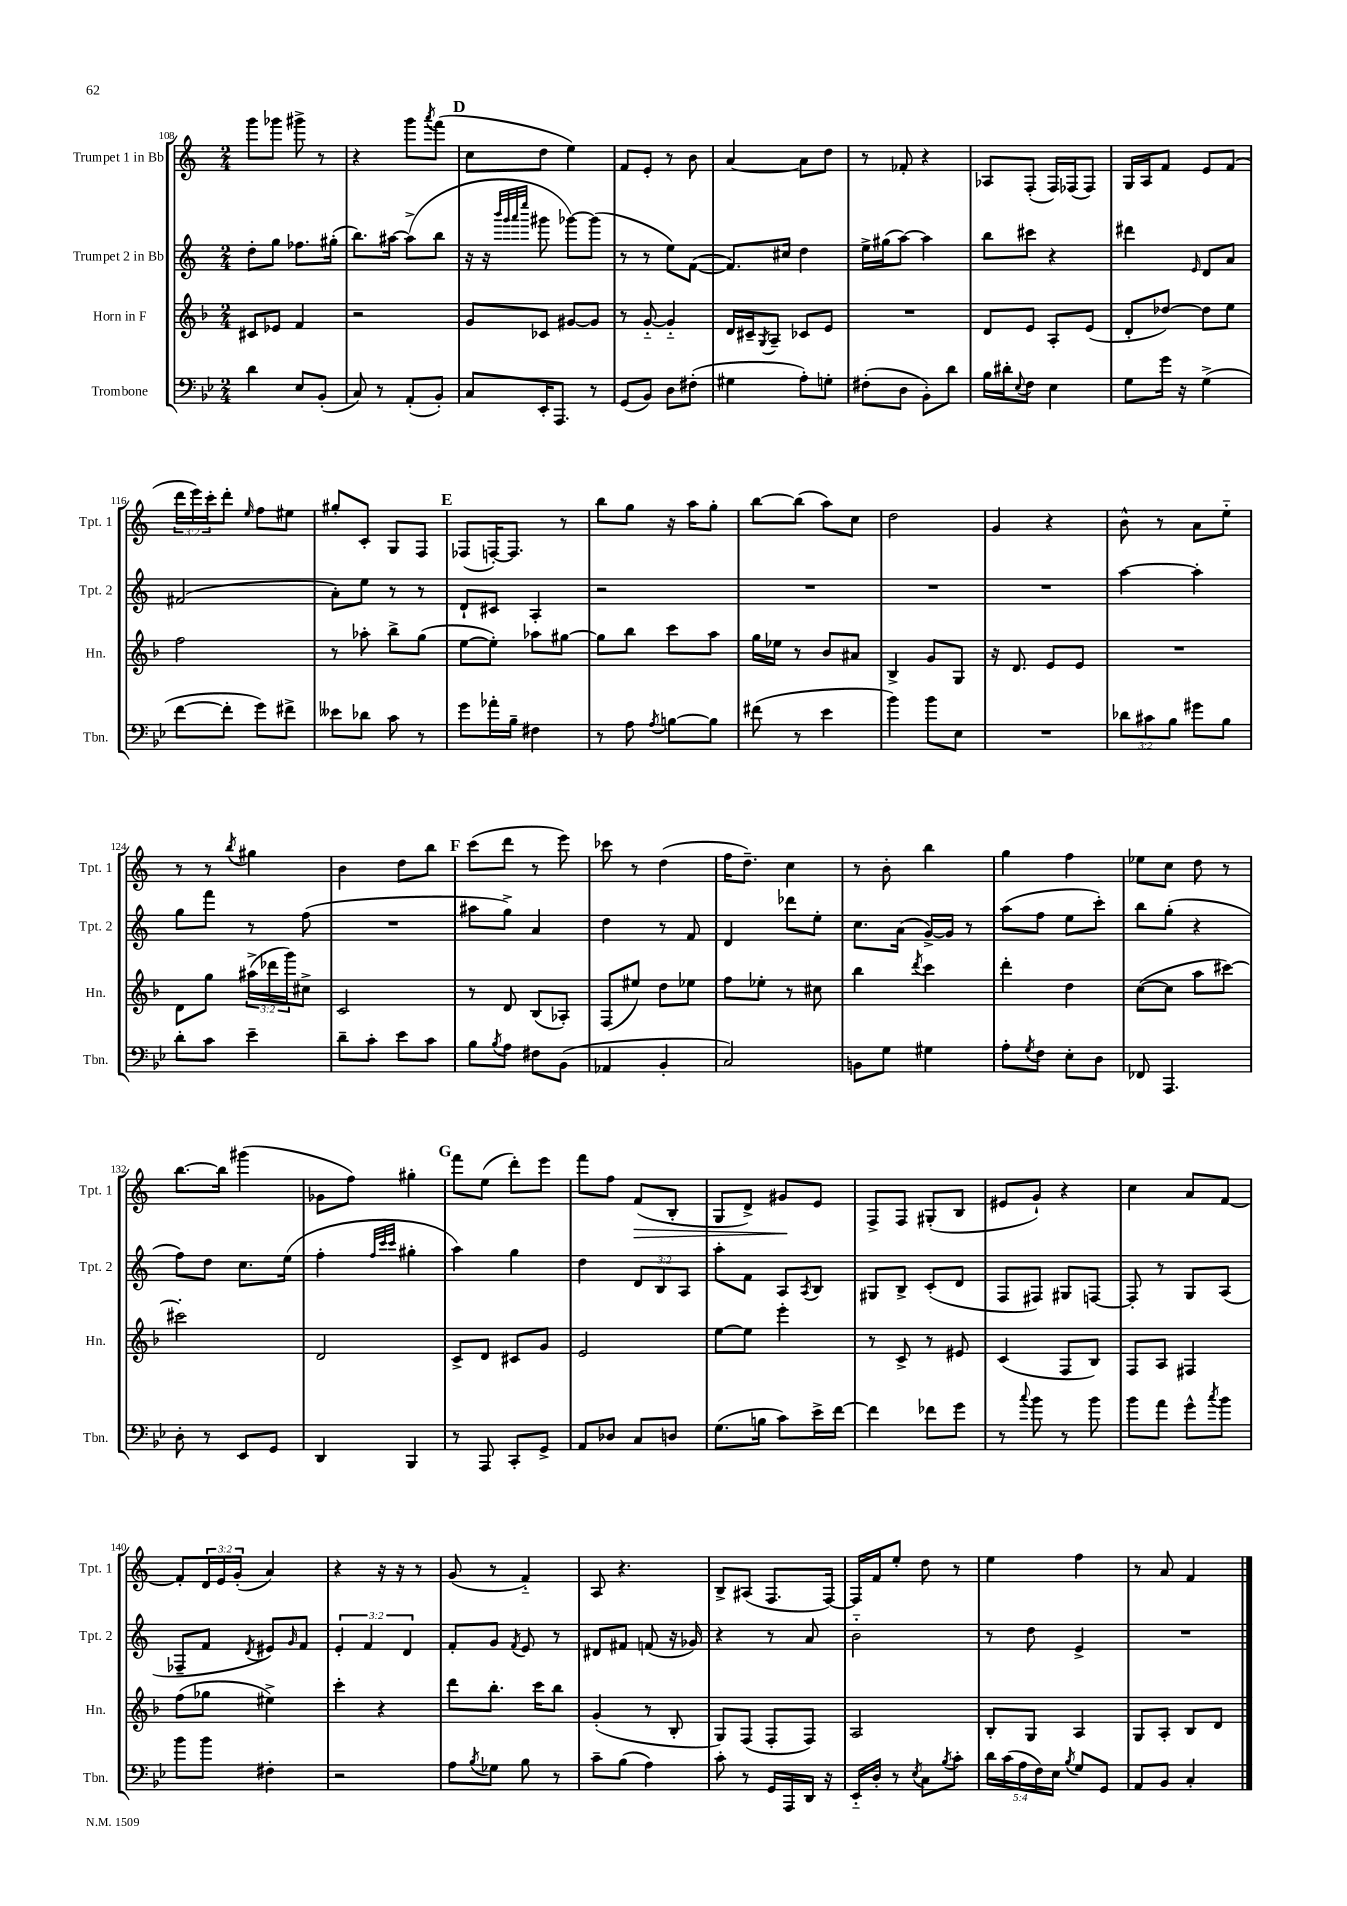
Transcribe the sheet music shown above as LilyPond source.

<<
\new StaffGroup <<
\new Staff = "s0" \with { instrumentName = "Trumpet 1 in Bb" shortInstrumentName = "Tpt. 1" } {
    \clef treble \key c \major \numericTimeSignature \time 2/4 \override Staff.TupletNumber.text = #tuplet-number::calc-fraction-text
    g'''8 ges'''8 gis'''8-> r8 |
    r4 g'''8 \acciaccatura { a'''8 } f'''8( |
    \mark \markup { \bold "D" } c''8 d''8 e''4) |
    f'8 e'8-. r8 b'8 |
    a'4~ a'8 d''8 |
    r8 fes'8-. r4 |
    aes8 f8-.( f16) fes16( fes8) |
    g16 a16 f'8 e'8 f'8( |
    \tuplet 3/2 { d'''16 e'''16) c'''16-. } d'''8-. \grace { e''16 } f''8 eis''8 |
    gis''8-. c'8-. g8 f8 |
    \mark \markup { \bold "E" } fes8( f16~-.) f8. r8 |
    b''8 g''8 r16 a''16 g''8-. |
    b''8~ b''8( a''8) c''8 |
    d''2 |
    g'4 r4 |
    b'8-^ r8 a'8 e''8-_ |
    r8 r8 \acciaccatura { b''8 } gis''4 |
    b'4 d''8 b''8 |
    \mark \markup { \bold "F" } c'''8( d'''8 r8 e'''8) |
    ces'''8 r8 d''4( |
    f''16 d''8.--) c''4 |
    r8 b'8-. b''4 |
    g''4 f''4 |
    ees''8 c''8 d''8 r8 |
    b''8.~ b''16 gis'''4( |
    ges'8 f''8) gis''4-. |
    \mark \markup { \bold "G" } f'''8 e''8( d'''8-.) e'''8 |
    f'''8 f''8 f'8\>( b8-. |
    g8 d'8->) gis'8\! e'8 |
    f8-> f8 gis8-.( b8 |
    eis'8 g'8-!) r4 |
    c''4 a'8 f'8~ |
    f'8-. \tuplet 3/2 { d'16 e'16 g'16-.( } a'4) |
    r4 r16 r16 r8 |
    g'8( r8 f'4-_) |
    a8 r4. |
    b8-> ais8( f8. f16~) |
    f16 f'16 e''8-. d''8 r8 |
    e''4 f''4 |
    r8 a'8 f'4 \bar "|." |
}
\new Staff = "s1" \with { instrumentName = "Trumpet 2 in Bb" shortInstrumentName = "Tpt. 2" } {
    \clef treble \key c \major \numericTimeSignature \time 2/4 \override Staff.TupletNumber.text = #tuplet-number::calc-fraction-text
    d''8-. g''8 fes''8. gis''16-.( |
    b''8.) ais''16~ ais''8->( b''8 |
    \mark \markup { \bold "D" } r16 r16 \grace { b'''32 g'''32 a'''32 e''''32 } gis'''8 ges'''8~) ges'''8( |
    r8 r8 e''8) f'8~( |
    f'8.) cis''16 d''4 |
    e''16-> gis''16( a''8~) a''4 |
    b''8 cis'''8 r4 |
    dis'''4 \grace { e'16 } d'8 a'8 |
    fis'2( |
    a'8-.) e''8 r8 r8 |
    \mark \markup { \bold "E" } d'8-! cis'8 a4-. |
    r2 |
    R2 |
    R2 |
    R2 |
    a''4~ a''4-. |
    g''8 f'''8 r8 f''8( |
    R2 |
    \mark \markup { \bold "F" } ais''8 g''8->) a'4 |
    d''4 r8 f'8 |
    d'4 des'''8 e''8-. |
    c''8. a'16( g'16~->) g'16 r8 |
    a''8( f''8 e''8 c'''8-.) |
    b''8 g''8-.( r4 |
    f''8) d''8 c''8. e''16( |
    f''4-. \grace { f''32 c'''32 c'''32 } gis''4-. |
    \mark \markup { \bold "G" } a''4) g''4 |
    d''4 \tuplet 3/2 { d'8 b8 a8 } |
    a''8-. f'8 a8 \acciaccatura { a8 } b8 |
    gis8 b8-> c'8-.( d'8 |
    f8 fis8) gis8 f8~ |
    f8-. r8 g8 a8( |
    fes8-- f'8 \acciaccatura { d'8 } eis'8) \grace { g'16 } f'8 |
    \tuplet 3/2 { e'4-. f'4 d'4 } |
    f'8-. g'8 \acciaccatura { f'8 } e'8 r8 |
    dis'8 fis'8 f'8( r16 ges'16) |
    r4 r8 a'8 |
    b'2-_ |
    r8 d''8 e'4-> |
    R2 \bar "|." |
}
\new Staff = "s2" \with { instrumentName = "Horn in F" shortInstrumentName = "Hn." } {
    \clef treble \key f \major \numericTimeSignature \time 2/4 \override Staff.TupletNumber.text = #tuplet-number::calc-fraction-text
    cis'8 ees'8 f'4 |
    r2 |
    \mark \markup { \bold "D" } g'8 ces'8 gis'8~ gis'8 |
    r8 g'8~-_ g'4-_ |
    d'16 cis'16-- \acciaccatura { g8 } a8-- ces'8 e'8 |
    R2 |
    d'8 e'8 a8-. e'8( |
    d'8-. des''8~) des''8 e''8 |
    f''2 |
    r8 aes''8-. bes''8-> g''8( |
    \mark \markup { \bold "E" } e''8~ e''8-.) aes''8 gis''8~ |
    gis''8 bes''8 c'''8 a''8 |
    g''16 ees''16 r8 bes'8 ais'8 |
    bes4-> g'8 g8 |
    r16 d'8. e'8 e'8 |
    R2 |
    d'8 g''8 \tuplet 3/2 { ais''16->( des'''16 g'''16) } cis''8-> |
    c'2 |
    \mark \markup { \bold "F" } r8 d'8 bes8( aes8-.) |
    f8( eis''8) d''8 ees''8 |
    f''8 ees''8-. r8 cis''8 |
    bes''4 \acciaccatura { d'''8 } c'''4 |
    d'''4-. d''4 |
    c''8~( c''8 a''8 cis'''8~) |
    cis'''2-. |
    d'2 |
    \mark \markup { \bold "G" } c'8-> d'8 cis'8 g'8 |
    e'2 |
    e''8~ e''8 e'''4-. |
    r8 c'8-> r8 eis'8 |
    c'4( f8 bes8) |
    f8 a8 fis4 |
    f''8( ges''8 eis''4->) |
    c'''4-. r4 |
    d'''8 bes''8.-. c'''16 bes''8 |
    g'4-.( r8 bes8-. |
    g8) f8( f8-. f8) |
    a2 |
    bes8-. g8 a4 |
    g8 a8-. bes8 d'8 \bar "|." |
}
\new Staff = "s3" \with { instrumentName = "Trombone" shortInstrumentName = "Tbn." } {
    \clef bass \key bes \major \numericTimeSignature \time 2/4 \override Staff.TupletNumber.text = #tuplet-number::calc-fraction-text
    d'4 ees8 bes,8-.( |
    c8) r8 a,8-.( bes,8-.) |
    \mark \markup { \bold "D" } c8 ees,16-. a,,8. r8 |
    g,8( bes,8) d8 fis8-.( |
    gis4 a8-.) g8-. |
    fis8-.( d8 bes,8-.) d'8 |
    bes16 dis'16-. \appoggiatura { ees8 } f8 ees4 |
    g8 g'16 r16 g4->( |
    f'8~ f'8-. g'8) fis'8-> |
    eeses'8 des'8 c'8 r8 |
    \mark \markup { \bold "E" } g'8 aes'16-. bes16-- fis4 |
    r8 a8 \acciaccatura { a8 } b8~ b8 |
    fis'8( r8 ees'4 |
    bes'4) bes'8 ees8 |
    R2 |
    \tuplet 3/2 { des'8 cis'8 bes8 } gis'8 bes8 |
    d'8-. c'8 ees'4-- |
    d'8-- c'8-. ees'8 c'8 |
    \mark \markup { \bold "F" } bes8 \acciaccatura { bes8 } a8 fis8 bes,8( |
    aes,4 bes,4-. |
    c2) |
    b,8 g8 gis4 |
    a8-. \acciaccatura { g8 } f8 ees8-. d8 |
    fes,8 a,,4. |
    d8-. r8 ees,8 g,8 |
    d,4 bes,,4 |
    \mark \markup { \bold "G" } r8 a,,8 c,8-. g,8-> |
    a,8 des8 c8 d8 |
    g8.( b16 c'8) ees'16-> f'16~ |
    f'4 fes'8 g'8 |
    r8 \appoggiatura { c''8 } bes'8 r8 bes'8 |
    bes'8 a'8 g'8-^ \acciaccatura { c''8 } bes'8 |
    bes'8 bes'8 fis4-. |
    r2 |
    a8 \acciaccatura { bes8 } ges8 bes8 r8 |
    c'8-- bes8( a4) |
    c'8-. r8 g,16 a,,16 d,16 r16 |
    ees,16-_ d16-. r8 \acciaccatura { ees8 } c8 \acciaccatura { bes8 } c'8-. |
    \tuplet 5/4 { d'16 c'16( a16 f16) ees16 } \acciaccatura { bes8 } g8 g,8 |
    a,8 bes,8 c4-. \bar "|." |
}
>>
>>
\layout { \context { \Score currentBarNumber = #108 } }
